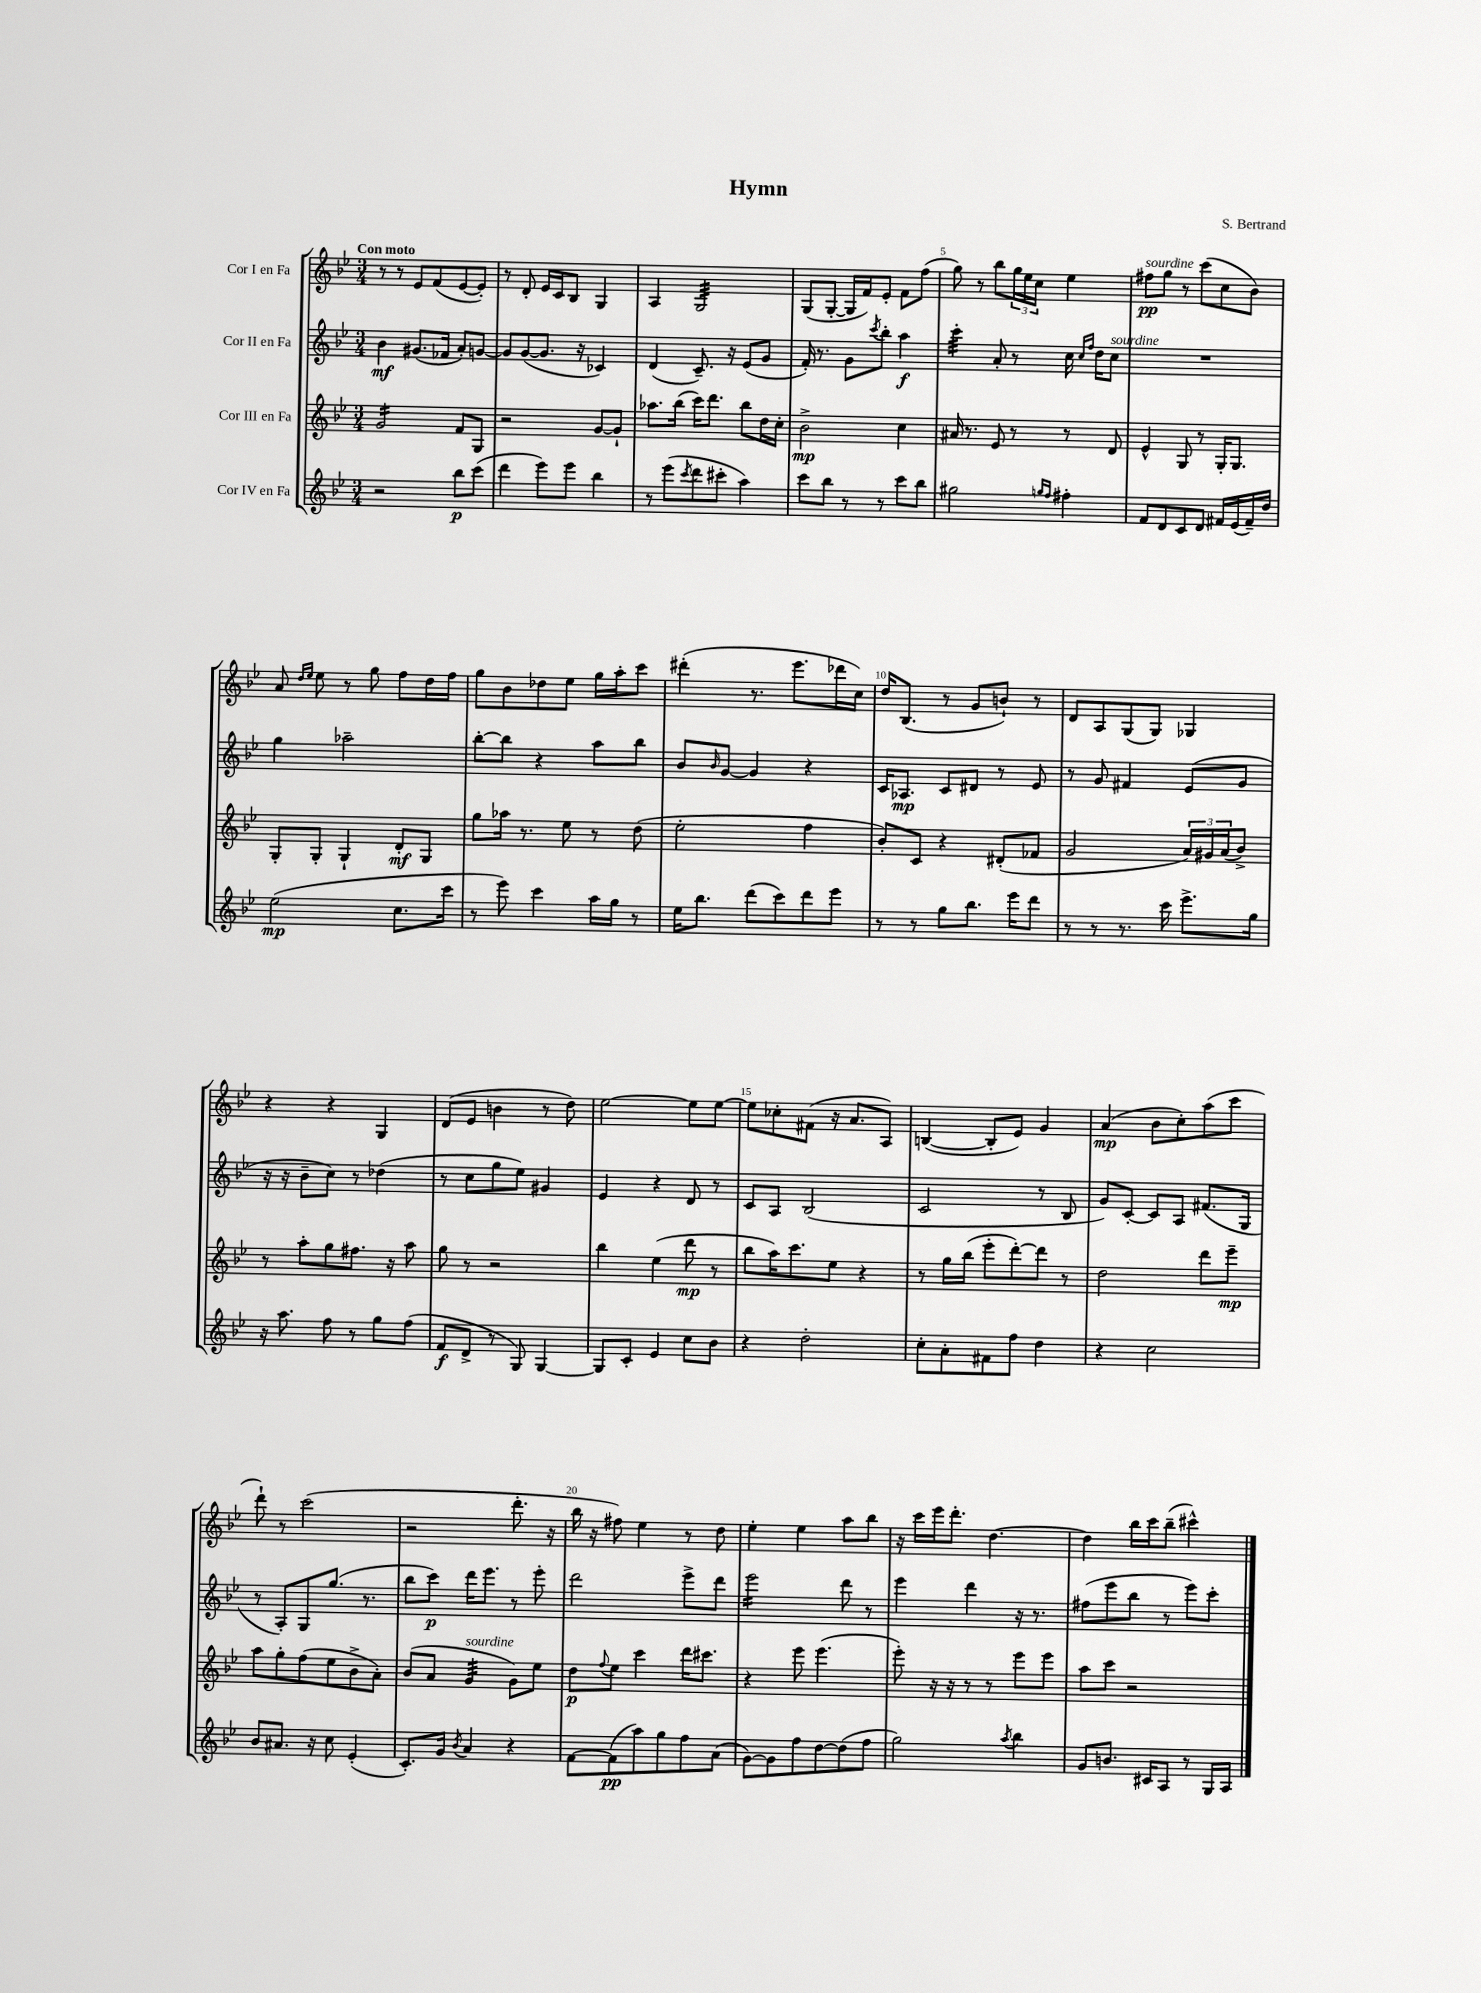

**kern	**kern	**kern	**kern
*staff4	*staff3	*staff2	*staff1
*clefG2	*clefG2	*clefG2	*clefG2
*k[b-e-]	*k[b-e-]	*k[b-e-]	*k[b-e-]
*M3/4	*M3/4	*M3/4	*M3/4
2r	2g	4b-	8r
.	.	.	8r
.	.	(8.g#	8e-
.	.	.	(8f
.	.	16f-	.
8bb-	8f	8a')	[8e-
(8ccc	8G	[8g	8e-'])
=	=	=	=
4ddd	2r	8g]	8r
.	.	([8g	8d'
8eee-)	.	8.g]	16e-
.	.	.	16c
8eee-	.	.	8B-
.	.	16r	.
4bb-	[8g	4c-)	4G
.	8g`]	.	.
=	=	=	=
8r	8.aa-	(4d	4A
(8eee-	.	.	.
.	(16bb-	.	.
8qccc	.	.	.
8ddd	16ccc)	8.c~)	2G
.	8.ddd	.	.
8ccc#'	.	.	.
.	.	16r	.
4aa)	8bb-	(8e-	.
.	16dd	8g	.
.	16cc'	.	.
=	=	=	=
8ccc	2b-^	16f')	(8G
.	.	8.r	.
8bb-	.	.	[8G'
8r	.	8g	16G]
.	.	.	16f)
.	.	8qccc	.
8r	.	8bb-'	8e-'
8ccc	4cc	4aa	8f
8bb-	.	.	(8ff
=	=	=	=
2gg#	16a#	4ccc'	8gg)
.	8.r	.	.
.	.	.	8r
.	8e-	8a'	8bb-
.	8r	8r	24gg
.	.	.	24ee-
.	.	.	24cc
16qqgg	.	.	.
16qqff	.	.	.
4ff#'	8r	16cc	4ee-
.	.	16qqcc	.
.	.	16qqff	.
.	.	16dd	.
.	8d	8cc	.
=	=	=	=
8f	4e-^^	2.r	8ff#
8d	.	.	8gg
8c	8G	.	8r
8d	8r	.	(8ccc
16f#	16G'	.	8cc
(16e-	8.G	.	.
16f#~)	.	.	8b-)
16dd	.	.	.
=	=	=	=
(2ee-	8G'	4gg	8a
.	.	.	16qqdd
.	.	.	16qqee-
.	8G'	.	8ee-
.	4G`	2aa-~	8r
.	.	.	8gg
8.cc	8d'	.	8ff
.	8G	.	16dd
16ccc	.	.	16ff
=	=	=	=
8r	8gg	[8bb-'	8gg
8eee-)	16aa-	8bb-]	8b-
.	8.r	.	.
4ccc	.	4r	8dd-
.	8ee-	.	8ee-
16aa	8r	8aa	16gg
16gg	.	.	16aa'
8r	(8dd	8bb-	8ccc
=	=	=	=
16ee-	2ee-'	8b-	(4ddd#'
8.bb-	.	.	.
.	.	16qqb-	.
.	.	[8g	.
(8ddd	.	4g]	8.r
8ccc)	.	.	.
.	.	.	8.eee-
8ddd	4ff	4r	.
8eee-	.	.	16ddd-
.	.	.	16cc)
=	=	=	=
8r	8b-')	16c	16dd
.	.	8.A-	(8.B-
8r	8c	.	.
8gg	4r	8c	8r
8.bb-	.	8d#	8g
.	(8d#'	8r	8b`)
16eee-	.	.	.
8ddd	8f-	8e-	8r
=	=	=	=
8r	2g	8r	8d
8r	.	8g	8A
8.r	.	4f#	(8G
.	.	.	8G)
16ccc	.	.	.
8.eee-^	24a)	(8e-	4G-
.	24g#	.	.
.	(24a	.	.
.	8b-^)	8g	.
16gg	.	.	.
=	=	=	=
16r	8r	16r	4r
8.aa	.	16r	.
.	8aa'	8b-~	.
8ff	8gg	8cc)	4r
8r	8.ff#	8r	.
8gg	.	(4dd-	4G
.	16r	.	.
(8ff	8aa	.	.
=	=	=	=
8f	8gg	8r	(8d
8d^	8r	8cc	8e-
8r	2r	8gg	4b
8G)	.	8ee-)	.
[4G	.	4g#	8r
.	.	.	8dd)
=	=	=	=
8G]	4bb-	4e-	[2ee-
8c'	.	.	.
4e-	(4ee-	4r	.
8cc	8ddd	8d	8ee-]
8b-	8r	8r	[8ee-
=	=	=	=
4r	8bb-	8c	8ee-]
.	16aa)	8A	8cc-'
.	8.ccc	.	.
2dd'	.	(2B-	(8f#
.	8ee-	.	16r
.	.	.	8.a
.	4r	.	.
.	.	.	8A)
=	=	=	=
8cc'	8r	2c	([4B
8a'	16gg	.	.
.	(16bb-	.	.
8f#	8eee-'	.	8B']
8ff	[8ddd')	.	8e-)
4dd	8ddd]	8r	4g
.	8r	8B-	.
=	=	=	=
4r	2dd	8g)	(4a
.	.	[8c'	.
2cc	.	8c]	8b-
.	.	8A	8cc')
.	8ddd	(8.f#	(8aa
.	8eee-~	.	8ccc
.	.	16G	.
=	=	=	=
8b-	8aa	8r	8ddd`)
8.a#	8gg'	8A')	8r
.	(8ff	8G	(2ccc
16r	.	.	.
8cc	8ee-	(8.gg	.
(4e-'	8b-^	.	.
.	.	8.r	.
.	8a')	.	.
=	=	=	=
8.c')	(8b-	8bb-	2r
.	8a	8ccc)	.
16g	.	.	.
8qb-	.	.	.
4a	4g	16ddd	.
.	.	8.eee-	.
4r	8g)	8r	8.ddd'
.	8ee-	8eee-'	.
.	.	.	16r
=	=	=	=
[8f	8dd	2ddd	16bb-
.	.	.	16r
.	8qqff	.	.
(8f]	8ee-	.	8ff#)
8aa)	4ccc	.	4ee-
8gg	.	.	.
8ff	16ddd	8eee-^	8r
.	8.ccc#	.	.
(8a	.	8ddd	8dd
=	=	=	=
[8g)	4r	2eee-	4ee-'
8g]	.	.	.
8ff	8eee-	.	4ee-
[8dd	(4.eee-	.	.
(8dd]	.	8ddd	8aa
8ff	.	8r	8bb-
=	=	=	=
2gg)	8eee-')	4eee-	16r
.	.	.	16ccc
.	16r	.	16eee-
.	16r	.	8.ddd'
.	8r	4ddd	.
.	8r	.	[4.dd
8qaa	.	.	.
4bb-	8eee-	16r	.
.	.	8.r	.
.	8eee-	.	.
=	=	=	=
8g	8aa	(8ff#	4dd]
8.b	8ccc	8eee-	.
.	2r	8bb-	16bb-
16c#	.	.	16ccc
8A	.	8r	(8bb-~
8r	.	8eee-)	4ccc#^^)
16G	.	8ccc'	.
16A	.	.	.
==	==	==	==
*-	*-	*-	*-
